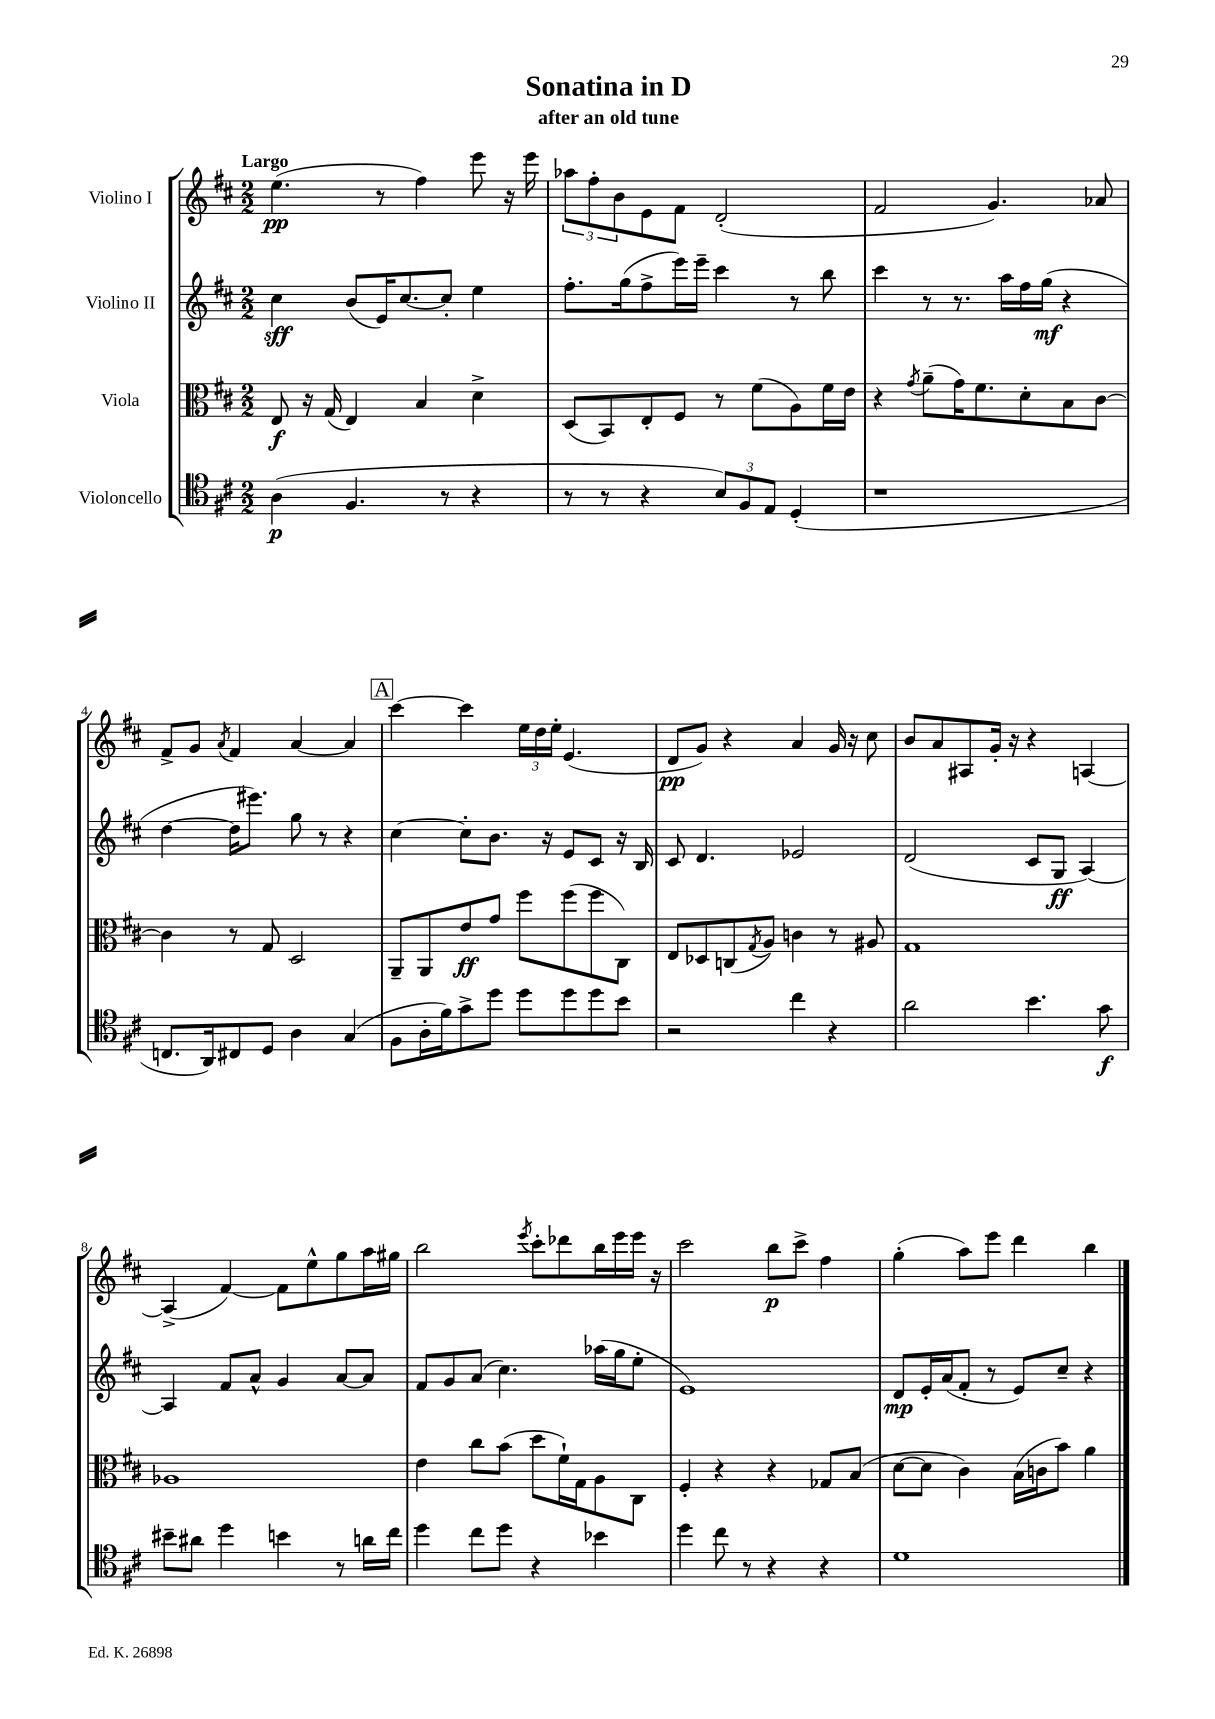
\header { title = "Sonatina in D" subtitle = "after an old tune" }
<<
\new StaffGroup <<
\new Staff = "s0" \with { instrumentName = "Violino I" } {
    \clef treble \key d \major \numericTimeSignature \time 2/2 \tempo "Largo"
    e''4.\pp( r8 fis''4) e'''8 r16 e'''16 |
    \tuplet 3/2 { aes''8 fis''8-. b'8 } e'8 fis'8 d'2-.( |
    fis'2 g'4.) aes'8 |
    fis'8-> g'8 \acciaccatura { a'8 } fis'4 a'4~ a'4 |
    \mark \markup { \box "A" } cis'''4~ cis'''4 \tuplet 3/2 { e''16 d''16 e''16-. } e'4.( |
    d'8\pp g'8) r4 a'4 g'16 r16 cis''8 |
    b'8 a'8 ais8 g'16-. r16 r4 a4~ |
    a4->( fis'4~) fis'8 e''8-^ g''8 a''16 gis''16 |
    b''2 \acciaccatura { e'''8 } cis'''8-. des'''8 b''16 e'''16 e'''16 r16 |
    cis'''2 b''8\p cis'''8-> fis''4 |
    g''4-.( a''8) e'''8 d'''4 b''4 \bar "|." |
}
\new Staff = "s1" \with { instrumentName = "Violino II" } {
    \clef treble \key d \major \numericTimeSignature \time 2/2
    cis''4\sff b'8( e'16) cis''8.~ cis''8-. e''4 |
    fis''8.-. g''16( fis''8-> e'''16) e'''16-- cis'''4 r8 b''8 |
    cis'''4 r8 r8. a''16 fis''16 g''16\mf( r4 |
    d''4~ d''16 eis'''8.) g''8 r8 r4 |
    \mark \markup { \box "A" } cis''4~ cis''8-. b'8. r16 e'8 cis'8 r16 b16 |
    cis'8 d'4. ees'2 |
    d'2( cis'8 g8\ff a4~) |
    a4 fis'8 a'8-^ g'4 a'8~ a'8 |
    fis'8 g'8 a'8( cis''4.) aes''16( g''16 e''8-. |
    e'1) |
    d'8\mp e'16-. a'16( fis'8-. r8 e'8) cis''8-- r4 \bar "|." |
}
\new Staff = "s2" \with { instrumentName = "Viola" } {
    \clef alto \key d \major \numericTimeSignature \time 2/2
    e8\f r16 g16( e4) b4 d'4-> |
    d8( b,8) e8-. fis8 r8 fis'8( a8) fis'16 e'16 |
    r4 \acciaccatura { g'8 } a'8--( g'16) fis'8. d'8-. b8 cis'8~ |
    cis'4 r8 g8 d2 |
    \mark \markup { \box "A" } a,8-- a,8 e'8\ff g'8 fis''8 fis''8( fis''8 cis8) |
    e8 des8 c8( \acciaccatura { g8 } a8) c'4 r8 ais8 |
    g1 |
    aes1 |
    e'4 cis''8 b'8( d''8 fis'16-!) g16 a8 cis8 |
    fis4-. r4 r4 ges8 b8( |
    d'8~ d'8 cis'4) b16( c'16 b'8) a'4 \bar "|." |
}
\new Staff = "s3" \with { instrumentName = "Violoncello" } {
    \clef tenor \key d \major \numericTimeSignature \time 2/2
    a4\p( fis4. r8 r4 |
    r8 r8 r4 \tuplet 3/2 { b8) fis8 e8 } d4-.( |
    r1 |
    c8. a,16) cis8 d8 a4 g4( |
    \mark \markup { \box "A" } fis8 a16-. fis'16) g'8-> d''8 d''8 d''8 d''8 b'8 |
    r2 cis''4 r4 |
    a'2 b'4. g'8\f |
    bis'8-- ais'8 d''4 b'4 r8 a'16 cis''16 |
    d''4 cis''8 d''8 r4 bes'4 |
    d''4 cis''8 r8 r4 r4 |
    d'1 \bar "|." |
}
>>
>>
